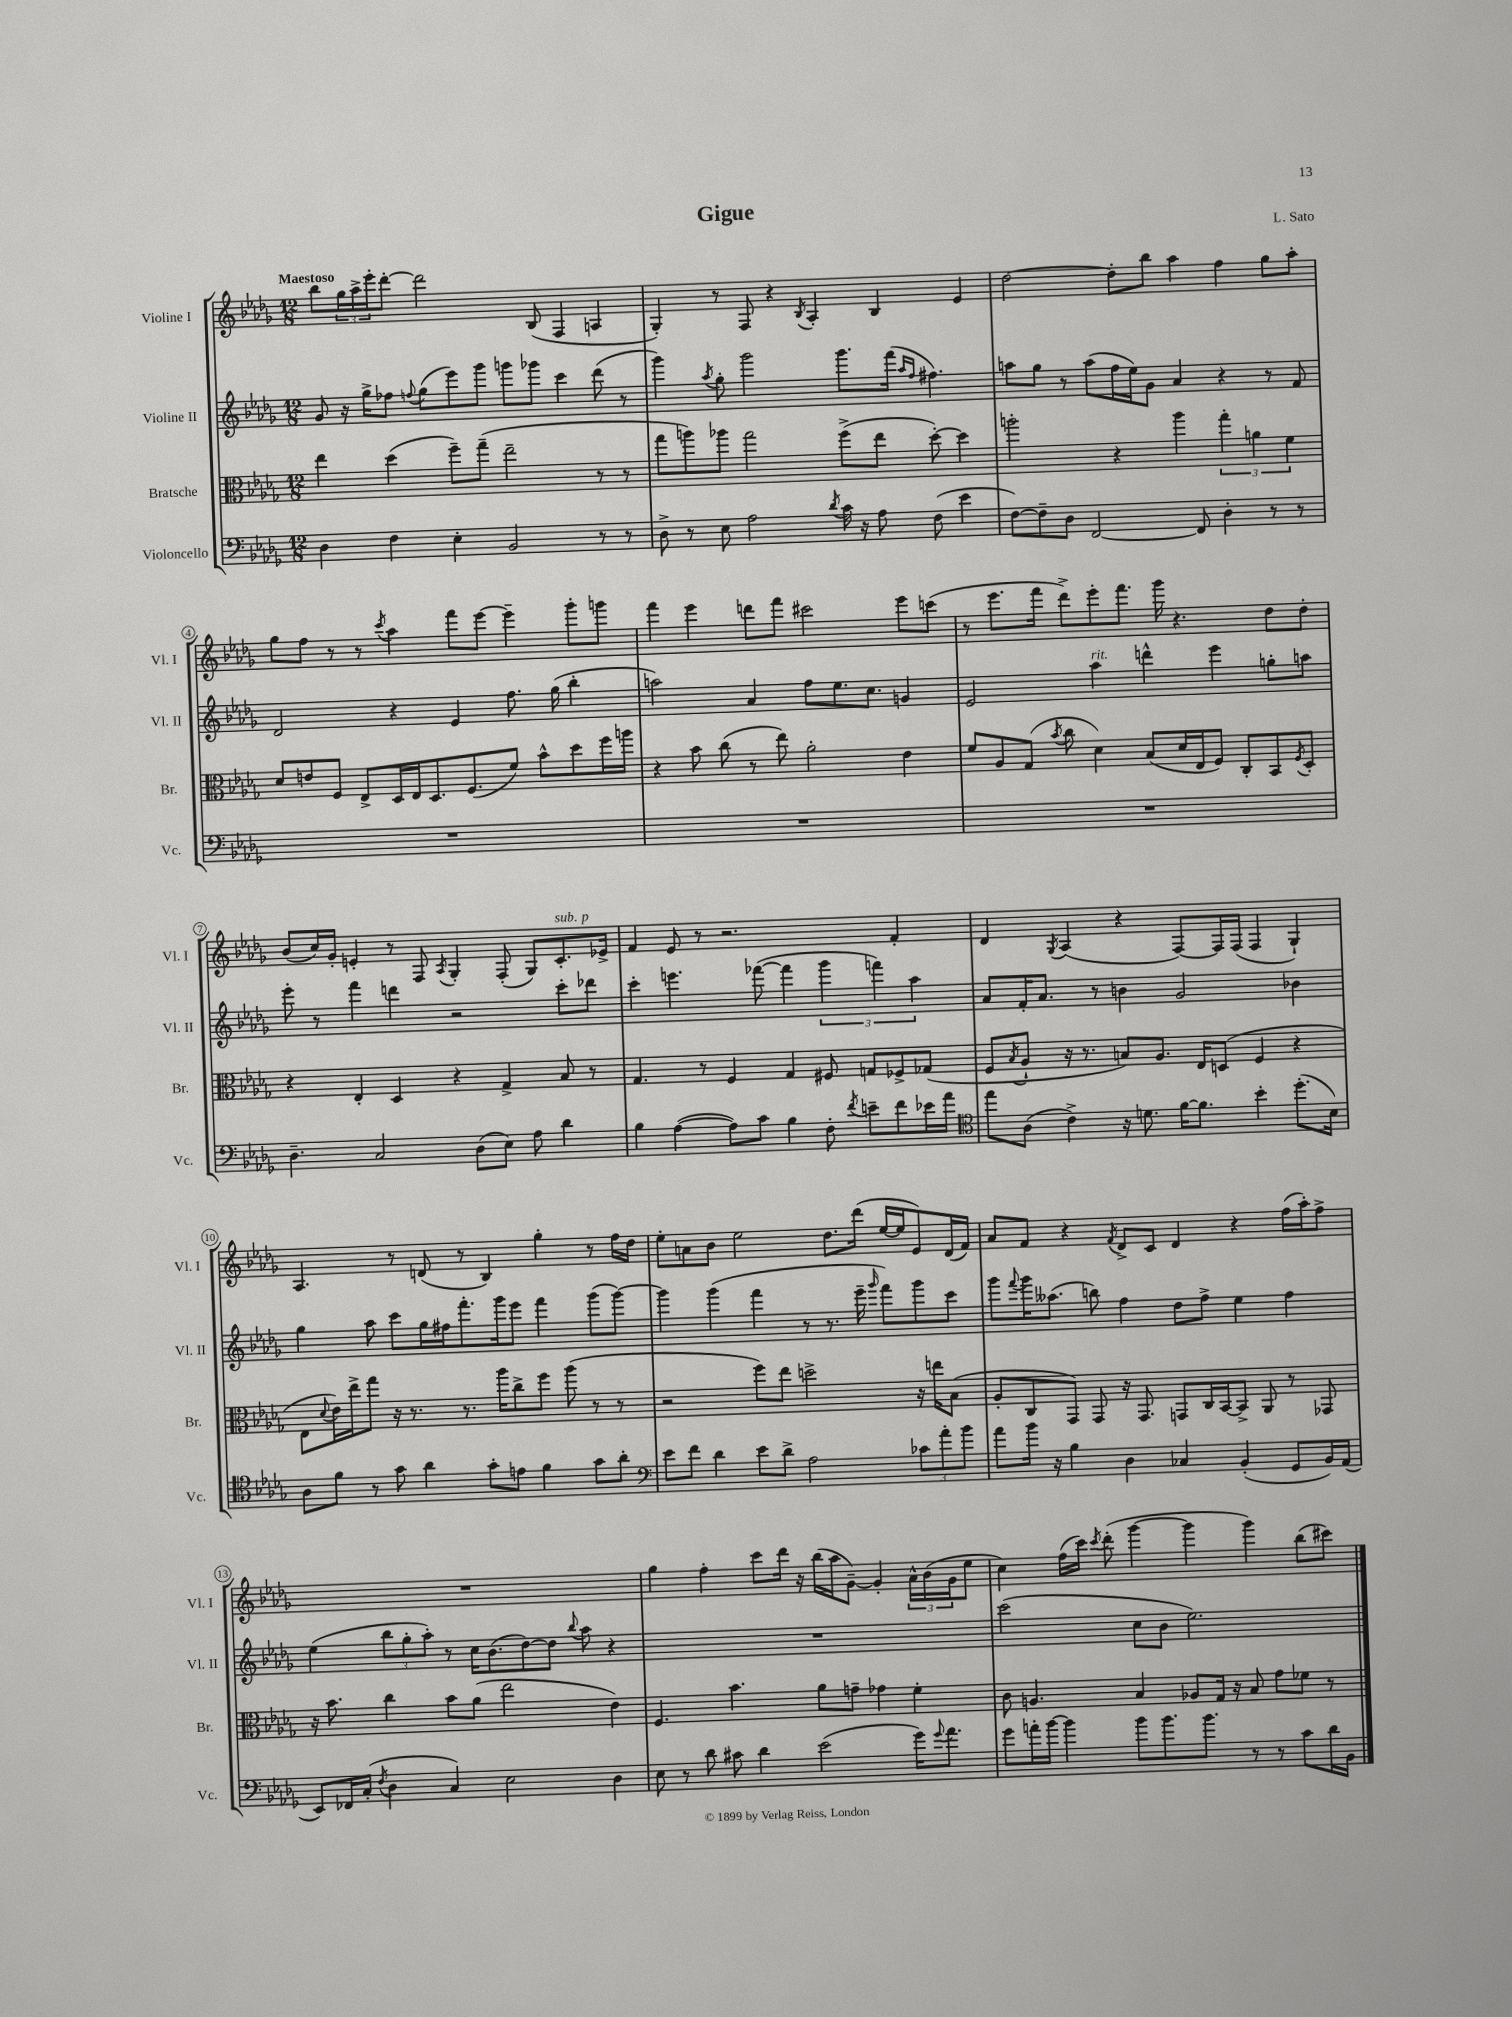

**kern	**kern	**kern	**kern
*staff4	*staff3	*staff2	*staff1
*clefF4	*clefC3	*clefG2	*clefG2
*k[b-e-a-d-g-]	*k[b-e-a-d-g-]	*k[b-e-a-d-g-]	*k[b-e-a-d-g-]
*M12/8	*M12/8	*M12/8	*M12/8
4D-	4ee-	8g-	8bb-
.	.	16r	24gg-
.	.	.	24aa-^
.	.	16gg-^	.
.	.	.	24eee-'
4F	(4dd-	8ff-	[8ddd-'
.	.	8qqff	.
.	.	(8gg-	2ddd-]
4E-'	8ff~)	8eee-)	.
.	(8gg-~	8ggg-	.
2BB-	2ee-~	8ggg	.
.	.	8ggg-	(8B-
.	.	4ccc	4F
8r	8r	(8ddd-	4A
8r	8r	8r	.
=	=	=	=
8D-^	8gg-	4ggg-)	4G-')
8r	8aa)	.	.
.	.	8qaa-	.
8E-	8aa-	8gg-'	8r
2A-	2gg-	2ggg-	8F
.	.	.	4r
.	.	.	8qB-
.	.	.	4A-'
8qd-	.	.	.
16c	(8ff^	8.ggg-	.
16r	.	.	.
8A-	8ee-	.	4B-
.	.	(16fff	.
.	.	16qqaa-	.
.	.	16qqff	.
(8F	[8dd-')	4.ff#)	.
4e-	4dd-]	.	4e-
=	=	=	=
[8F)	2aa'	8aa	[2dd-
8F~]	.	8gg-	.
8D-	.	8r	.
[2FF	.	(8aa	.
.	4r	16ff	8dd-']
.	.	16ee-)	.
.	.	8g-	8bb-
.	4aa	4a-	4aa-
8FF]	.	.	.
4D-'	6gg-'	4r	4ff
.	6a	.	.
8r	.	8r	8gg-
.	6f	.	.
8r	.	8f	8aa-'
=	=	=	=
1.r	8d-	2d-	8gg-
.	8e	.	8ff
.	8F	.	8r
.	8E-^	.	8r
.	.	.	8qccc
.	16D-	4r	4aa-
.	16E-	.	.
.	8.D-	.	.
.	.	4e-	8fff
.	(8.F	.	.
.	.	.	[8eee-
.	8f)	8.ff	4eee-~]
.	8b-^^	.	.
.	.	(16gg-	.
.	8dd-	4bb-'	8ggg-'
.	16ff	.	8ggg
.	16aa	.	.
=	=	=	=
1.r	4r	2aa)	4fff
.	8b-	.	4eee-
.	(8cc	.	.
.	8r	4a-	8ddd
.	8ee-)	.	8fff
.	2a-'	8ff	2ccc#
.	.	8.ee-	.
.	.	8.cc	.
.	4e-	4g	8eee-
.	.	.	(8ccc
=	=	=	=
1.r	8f	2e-	8r
.	8A-	.	8.eee-
.	(8G-	.	.
.	.	.	16fff
.	8qb-	.	.
.	8cc	.	8ddd-^)
.	4d-)	4aa-	8eee-'
.	.	.	8.fff
.	(8B-	4ddd^^	.
.	.	.	16ggg-
.	16d-	.	4.r
.	16E-	.	.
.	8F)	4eee-	.
.	8C'	.	.
.	8BB-	8gg'	8dd-
.	8qF	.	.
.	8D-'	8aa	8dd-'
=	=	=	=
4.D-~	4r	8eee-'	(8b-
.	.	8r	16cc)
.	.	.	16g-'
.	4E-'	4fff	4e'
2C	.	.	.
.	4D-	4ddd	8r
.	.	.	8F
.	.	.	8qA-
.	4r	2r	4G-'
(8D-	.	.	.
8E-)	4G-^	.	(8F'
8A-	.	.	8G-)
4d-	8B-	8ccc'	8.c'
.	8r	8ddd-	.
.	.	.	16e-^
=	=	=	=
4B-	4.G-	4ccc'	4f
([4A-	.	4.eee	8e-
.	8r	.	8r
8A-])	4F	.	2.r
8c	.	([8fff-	.
4B-	4G-	4fff-]	.
8F'	8F#	6ggg-	.
8qf	.	.	.
8e~	8G	.	.
.	.	6fff)	.
8f	8F-^	.	4f'
.	.	6aa-	.
16e-	(8G-	.	.
16a-	.	.	.
=	=	=	=
*clefC4	*	*	*
8ee-	8F	8a-	4d-
.	8qB-	.	.
(8A-	8A-`	16f'	.
.	.	8.a-	.
.	.	.	8qG-
4c^)	16r	.	(4A-
.	8.r	.	.
.	.	8r	.
16r	8B)	4b	4r
8.d	.	.	.
.	8.A-	.	.
[16f	.	2g-	[8F)
8.f]	16E-	.	.
.	(8D	.	16F]
.	.	.	(16F
4b-'	4F	.	4F
(8.dd-'	4r	4b-	4G-`)
16B-)	.	.	.
=	=	=	=
8A-	8E-	4gg-	4.A-
.	8qqd-	.	.
8f	16e-)	.	.
.	16ee-^	.	.
8r	8gg-	8aa-	.
8g-	16r	8ccc	8r
.	8.r	.	.
4a-	.	16gg-	(8d
.	.	16ff#	.
.	8.r	8.fff'	8r
8g-'	.	.	4B-)
.	16aa-	16ggg-	.
8e	8cc^	8eee-	.
4f	8ff	4fff	4gg-'
.	(8aa-	.	.
8g-	8r	(8ggg-	8r
8a-'	8r	[8ggg-)	16ff
.	.	.	16dd-
=	=	=	=
*clefF4	*	*	*
8e-	2r	4ggg-]	8ee-'
8f	.	.	8a
4d-	.	(4ggg-	8b-
.	.	.	2ee-
8e-	8ff)	4fff	.
8d-^	8ee-	.	.
2A-	2dd^	8r	.
.	.	8.r	8.dd-
.	.	16eee-~	(16ddd-
.	.	16qqggg-	.
.	.	8fff)	[16ee-
.	.	.	16ee-]
12c-	16r	8ggg-	8e-)
.	16ee	.	.
12a-'	.	.	.
.	(8B-	8ccc	(16d-
12b-	.	.	.
.	.	.	16f)
=	=	=	=
8a-	8A-'	8ggg-	8a-
.	.	8qqfff	.
16b-	8C	16ggg-	8f
16r	.	(8.aa--	.
4B-	8GG-)	.	4r
.	8GG-	8bb)	.
.	.	.	8qf
4D-	16r	4ff	8d-^
.	8.GG-	.	.
.	.	.	8c
4C-	8GG	8dd-	4d-
.	16C	8ff^	.
.	[16BB-	.	.
(4BB-'	8BB-^]	4ee-	4r
.	8AA-	.	.
8GG-	8r	4ff	(16ff
.	.	.	16aa-')
16BB-)	8GG-	.	8ff^
(16AA-	.	.	.
=	=	=	=
8EE-)	16r	(4ee-	1.r
.	8.b-	.	.
16FF-	.	.	.
(16C'	.	.	.
8qF	.	.	.
4D-	4cc	12bb-	.
.	.	12gg-'	.
.	.	12aa-')	.
4C)	8b-	8r	.
.	(8a-	16cc	.
.	.	(8.b-	.
2E-	2ee-	.	.
.	.	[8dd-)	.
.	.	8dd-]	.
.	.	8qqbb-	.
.	.	8aa-	.
4D-	4e-)	4r	.
=	=	=	=
8E-	4.F	1.r	4gg-
8r	.	.	.
8d-	.	.	4ff'
8c#	4.b-	.	.
4d-	.	.	8ccc
.	.	.	16ddd-
.	.	.	16r
(2e-	8a-	.	(16bb-
.	.	.	16aa-
.	8g~	.	[8g-~)
.	4g-	.	4g-']
16g-)	4f'	.	24a-^^
.	.	.	(24b-
8qqg-	.	.	.
8.a-	.	.	.
.	.	.	24g-
.	.	.	8ee-
=	=	=	=
8g-	8c	(2ccc	4cc)
16a'	4.A	.	.
[16b-	.	.	.
4b-]	.	.	(16ff
.	.	.	16ccc)
.	.	.	8qccc
.	.	.	(8ddd-'
8b-	4B-	8cc	[4ggg-
8.b-	.	8b-	.
.	8A-	2.ee-)	4ggg-]
8.b-	.	.	.
.	16G-	.	.
.	16r	.	.
8r	8B-	.	4ggg-)
8r	8g-	.	.
8c	8f-	.	(8bb-
16d-	8r	.	8ccc#)
16BB-	.	.	.
==	==	==	==
*-	*-	*-	*-
